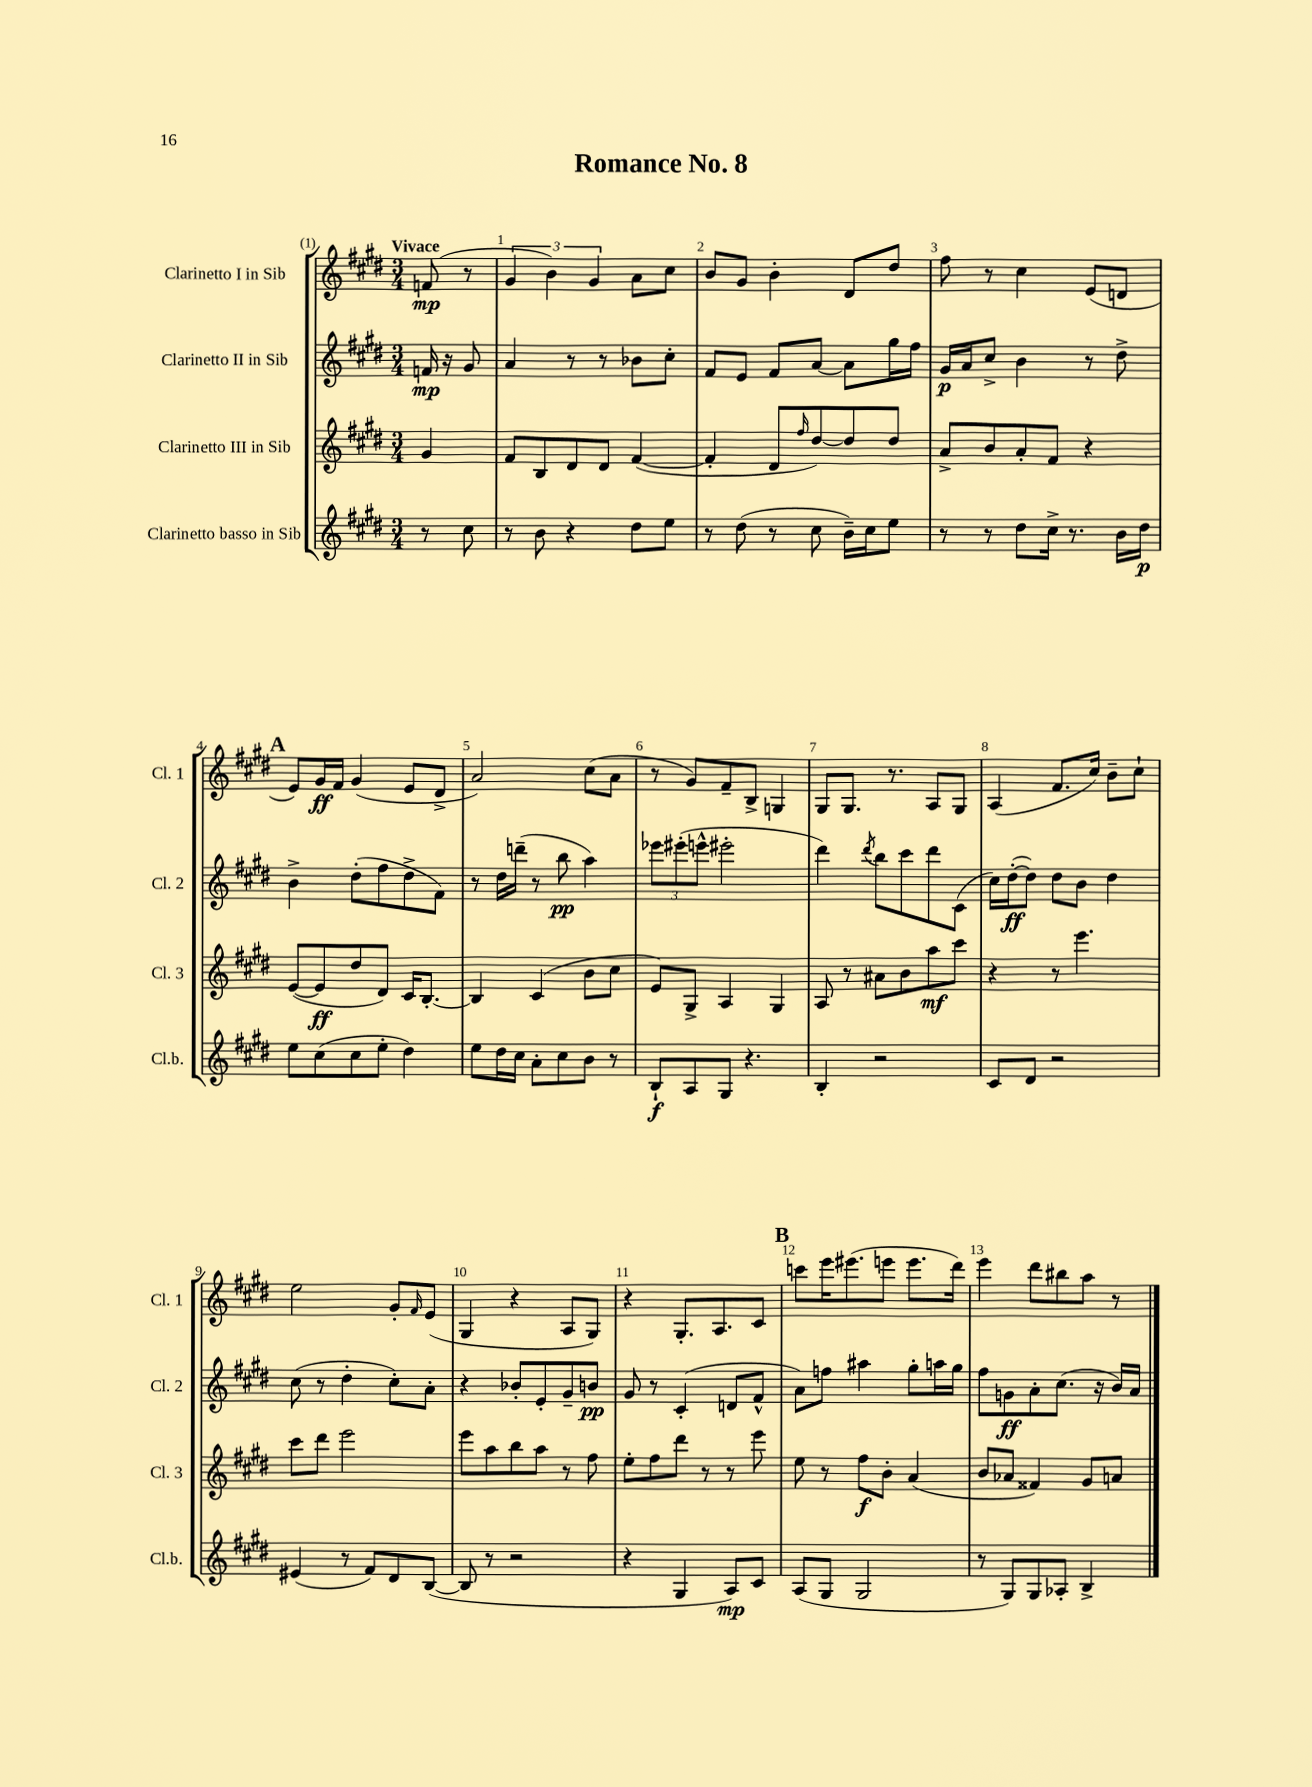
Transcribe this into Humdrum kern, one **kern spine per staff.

**kern	**kern	**kern	**kern
*staff4	*staff3	*staff2	*staff1
*clefG2	*clefG2	*clefG2	*clefG2
*k[f#c#g#d#]	*k[f#c#g#d#]	*k[f#c#g#d#]	*k[f#c#g#d#]
*M3/4	*M3/4	*M3/4	*M3/4
8r	4g#	16f	(8f
.	.	16r	.
8cc#	.	8g#	8r
=	=	=	=
8r	8f#	4a	6g#
8b	8B	.	.
.	.	.	6b)
4r	8d#	8r	.
.	.	.	6g#
.	8d#	8r	.
8dd#	([4f#	8b-	8a
8ee	.	8cc#'	8cc#
=	=	=	=
8r	4f#']	8f#	8b
(8dd#	.	8e	8g#
8r	8d#	8f#	4b'
.	16qqff#	.	.
8cc#	[8dd#)	[8a	.
16b~)	8dd#]	8a]	8d#
16cc#	.	.	.
8ee	8dd#	16gg#	8dd#
.	.	16ff#	.
=	=	=	=
8r	8a^	16g#	8ff#
.	.	16a	.
8r	8b	8cc#^	8r
8dd#	8a'	4b	4cc#
16cc#^	8f#	.	.
8.r	.	.	.
.	4r	8r	(8e
16b	.	8dd#^	8d
16dd#	.	.	.
=	=	=	=
8ee	([8e	4b^	8e)
(8cc#	8e]	.	16g#
.	.	.	16f#
8cc#	8dd#	(8dd#'	(4g#
8ee'	8d#)	8ff#	.
4dd#)	16c#	8dd#^	8e
.	[8.B'	.	.
.	.	8f#)	8d#^
=	=	=	=
8ee	4B]	8r	2a)
16dd#	.	16dd#	.
16cc#	.	(16ddd~	.
8a'	(4c#	8r	.
8cc#	.	8bb	.
8b	8b	4aa)	(8cc#
8r	8cc#	.	8a
=	=	=	=
8B`	8e)	12eee-	8r
.	.	(12eee#'	.
8A	8G#^	.	8g#)
.	.	12eee^^	.
8G#	4A	2eee#'	8f#~
4.r	.	.	8B^
.	4G#	.	4G
=	=	=	=
4B'	8A	4ddd#)	8G#
.	8r	.	8.G#
.	.	8qddd#	.
2r	8a#	8bb	.
.	.	.	8.r
.	8b	8ccc#	.
.	8aa	8ddd#	8A
.	8ccc#	(8c#	8G#
=	=	=	=
8c#	4r	16cc#)	(4A
.	.	([16dd#'	.
8d#	.	8dd#])	.
2r	8r	8dd#	8.f#
.	4.eee	8b	.
.	.	.	16cc#)
.	.	4dd#	8b~
.	.	.	8cc#`
=	=	=	=
(4e#	8ccc#	(8cc#	2ee
.	8ddd#	8r	.
8r	2eee	4dd#'	.
8f#)	.	.	.
8d#	.	8cc#')	8g#'
.	.	.	16qqf#
([8B	.	8a'	(8e
=	=	=	=
8B]	8eee	4r	4G#
8r	8aa	.	.
2r	8bb	8b-'	4r
.	8aa	8e'	.
.	8r	8g#~	8A
.	8ff#	8b	8G#)
=	=	=	=
4r	8ee'	8g#	4r
.	8ff#	8r	.
4G#	8ddd#	(4c#'	8.G#'
.	8r	.	.
.	.	.	8.A
8A)	8r	8d	.
8c#	8eee	8f#^^	8c#
=	=	=	=
(8A	8ee	8a)	8ccc
8G#	8r	8ff	16eee
.	.	.	(8.eee#
2G#	8ff#	4aa#	.
.	8b'	.	8eee
.	(4a	8gg#'	8.eee
.	.	16aa	.
.	.	16gg#	16ddd#)
=	=	=	=
8r	8b	8ff#	4eee
8G#)	8a-	8g	.
8G#	4f##)	8a'	8ddd#
8A-'	.	(8.cc#	8bb#
4B^	8g#	.	8aa
.	.	16r	.
.	8a	16b)	8r
.	.	16a	.
==	==	==	==
*-	*-	*-	*-
